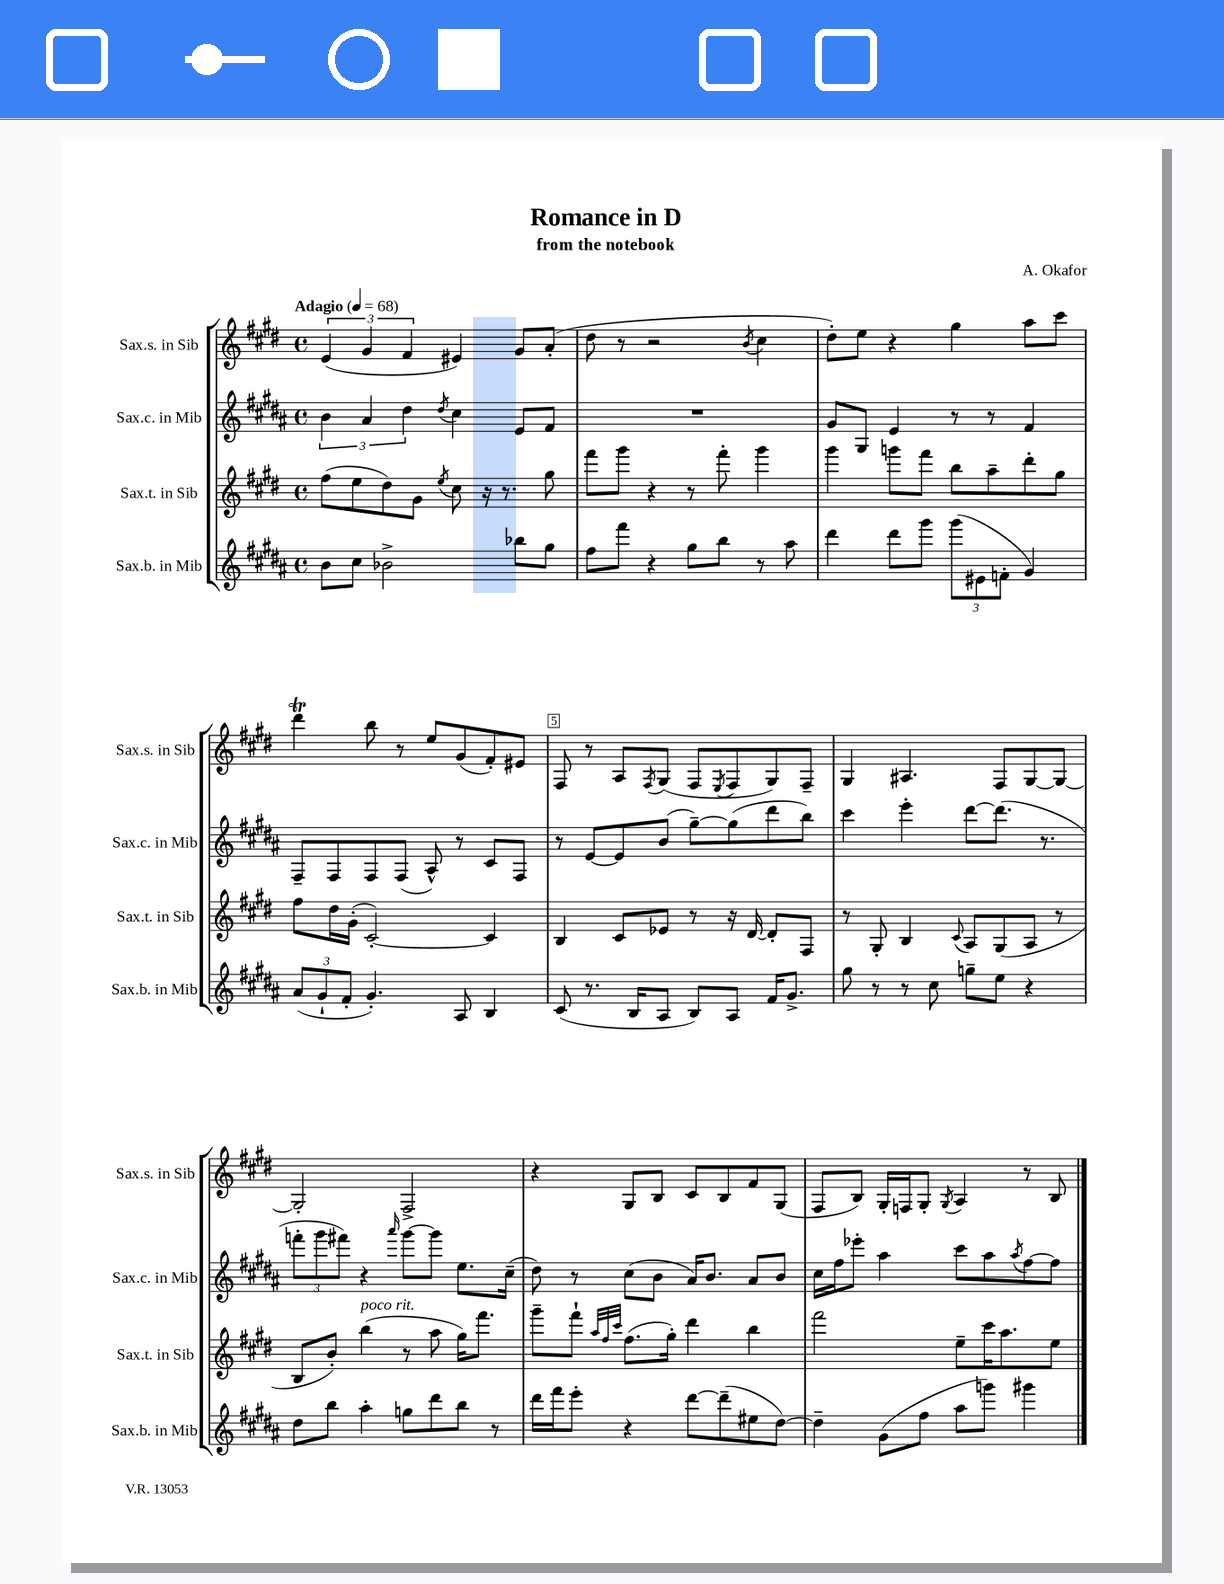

**kern	**kern	**kern	**kern
*staff4	*staff3	*staff2	*staff1
*clefG2	*clefG2	*clefG2	*clefG2
*k[f#c#g#d#a#]	*k[f#c#g#d#]	*k[f#c#g#d#a#]	*k[f#c#g#d#]
*M4/4	*M4/4	*M4/4	*M4/4
*met(c)	*met(c)	*met(c)	*met(c)
*MM68	*MM68	*MM68	*MM68
8b\L	(8ff#\L	6b\	(6e/
8cc#\J	8ee\	.	.
.	.	6a#/	6g#/
2b-^\	8dd#\)	.	.
.	.	6dd#\	6f#/
.	8g#\J	.	.
.	8qee/	8qdd#/	.
.	8cc#\	4cc#\	4e#/)
.	16r	.	.
.	8.r	.	.
8bb-\L	.	8e/L	8g#/L
8gg#\J	8gg#\	8f#/J	(8a'/J
=	=	=	=
8ff#\L	8fff#\L	1r	8dd#\
8fff#\J	8ggg#\J	.	8r
4r	4r	.	2r
8gg#\L	8r	.	.
8bb\J	8fff#'\	.	.
.	.	.	8qb/
8r	4ggg#\	.	4cc#\
8aa#\	.	.	.
=	=	=	=
4ddd#\	4ggg#\	8g#/L	8dd#'\L)
.	.	8G#/J	8ee\J
8ddd#\L	8ggg\L	4e/	4r
8ggg#\J	8fff#\J	.	.
(12ggg#\L	8bb\L	8r	4gg#\
12e#\	.	.	.
.	8aa~\	8r	.
12f'\J	.	.	.
4g#/)	8ddd#'\	4f#/	8aa\L
.	8gg#\J	.	8ccc#\J
=	=	=	=
(12a#/L	8ff#\L	8F#~/L	4ddd#\
12g#`/	.	.	.
.	16dd#\L	8F#/	.
12f#'/J	.	.	.
.	(16g#'\JJ	.	.
4.g#'/)	[2c#'/)	8F#/	8bb\
.	.	(8F#/J	8r
.	.	8A#^^/)	8ee/L
8A#/	.	8r	(8g#/
4B/	4c#/]	8c#/L	8f#'/)
.	.	8F#/J	8e#/J
=	=	=	=
(8c#/	4B/	8r	8F#/
8.r	.	[8e/L	8r
.	8c#/L	8e/]	8A/L
16B/LK	.	.	.
.	.	.	8qF#/
8A#/J	8e-/J	(8b/J	(8G#/J
8B/L)	8r	[8gg#~\L)	8F#/L
.	.	.	8qE/
8A#/J	16r	(8gg#\]	8F#/
.	[16d#/	.	.
16f#/LK	8d#'/]L	8ddd#\	8G#/)
8.g#^/J	.	.	.
.	8F#/J	8bb\J)	8F#~/J
=	=	=	=
8gg#\	8r	4ccc#\	4G#/
8r	8G#'/	.	.
8r	4B/	4eee'\	4.A#/
8cc#\	.	.	.
.	8qqc#/	.	.
8gg~\L	8A/L	[8ddd#\L	.
8ee\J	(8G#/	(8.ddd#\]J	8F#/L
4r	8A/J	.	[8G#/
.	.	8.r	.
.	8r	.	8G#/_J
=	=	=	=
8dd#\L	8B/L	12fff'\L	2G#'/]
.	.	12ggg#\	.
8bb\J	8b'/J)	.	.
.	.	12fff#\J)	.
4aa#'\	(4bb\	4r	.
.	.	16qqaaa#/	.
8gg\L	8r	[8ggg#\L	2F#^/
8ddd#\	8aa\	8ggg#\]J	.
8bb\J	16gg#\LK)	8.ee\L	.
.	8.fff#\J	.	.
8r	.	.	.
.	.	(16cc#~\Jk	.
=	=	=	=
16ddd#\LL	8ggg#~\L	8dd#\)	4r
16fff#\J	.	.	.
8eee'\J	8fff#`\J	8r	.
.	32qqaa/LLL	.	.
.	32qqff#/	.	.
.	32qqccc#/JJJ	.	.
4r	(8.ff#\L	(8cc#\L	8G#/L
.	.	8b\J	8B/J
.	16gg#'\Jk)	.	.
[8ddd#\L	4ddd#\	16a#/LK)	8c#/L
.	.	8.b/J	.
(8ddd#~\]	.	.	8B/
8ee#\	4bb\	8a#/L	8f#/
[8dd#\J)	.	8b/J	(8G#/J
=	=	=	=
4dd#~\]	2fff#\	16cc#\LL	8F#/L
.	.	16ff#\J	.
.	.	8eee-'\J	8B/J)
(8g#\L	.	4aa#\	16G#'/LL
.	.	.	16F/J
8ff#\J	.	.	8G#'/J
.	.	.	8qG#/
8aa#\L	8ee~\L	8ccc#\L	4A/
8ggg\J)	16ccc#\K	8aa#\	.
.	8.aa\	.	.
.	.	8qaa#/	.
4ggg#\	.	[8ff#\	8r
.	8ee\J	8ff#\]J	8B/
==	==	==	==
*-	*-	*-	*-
